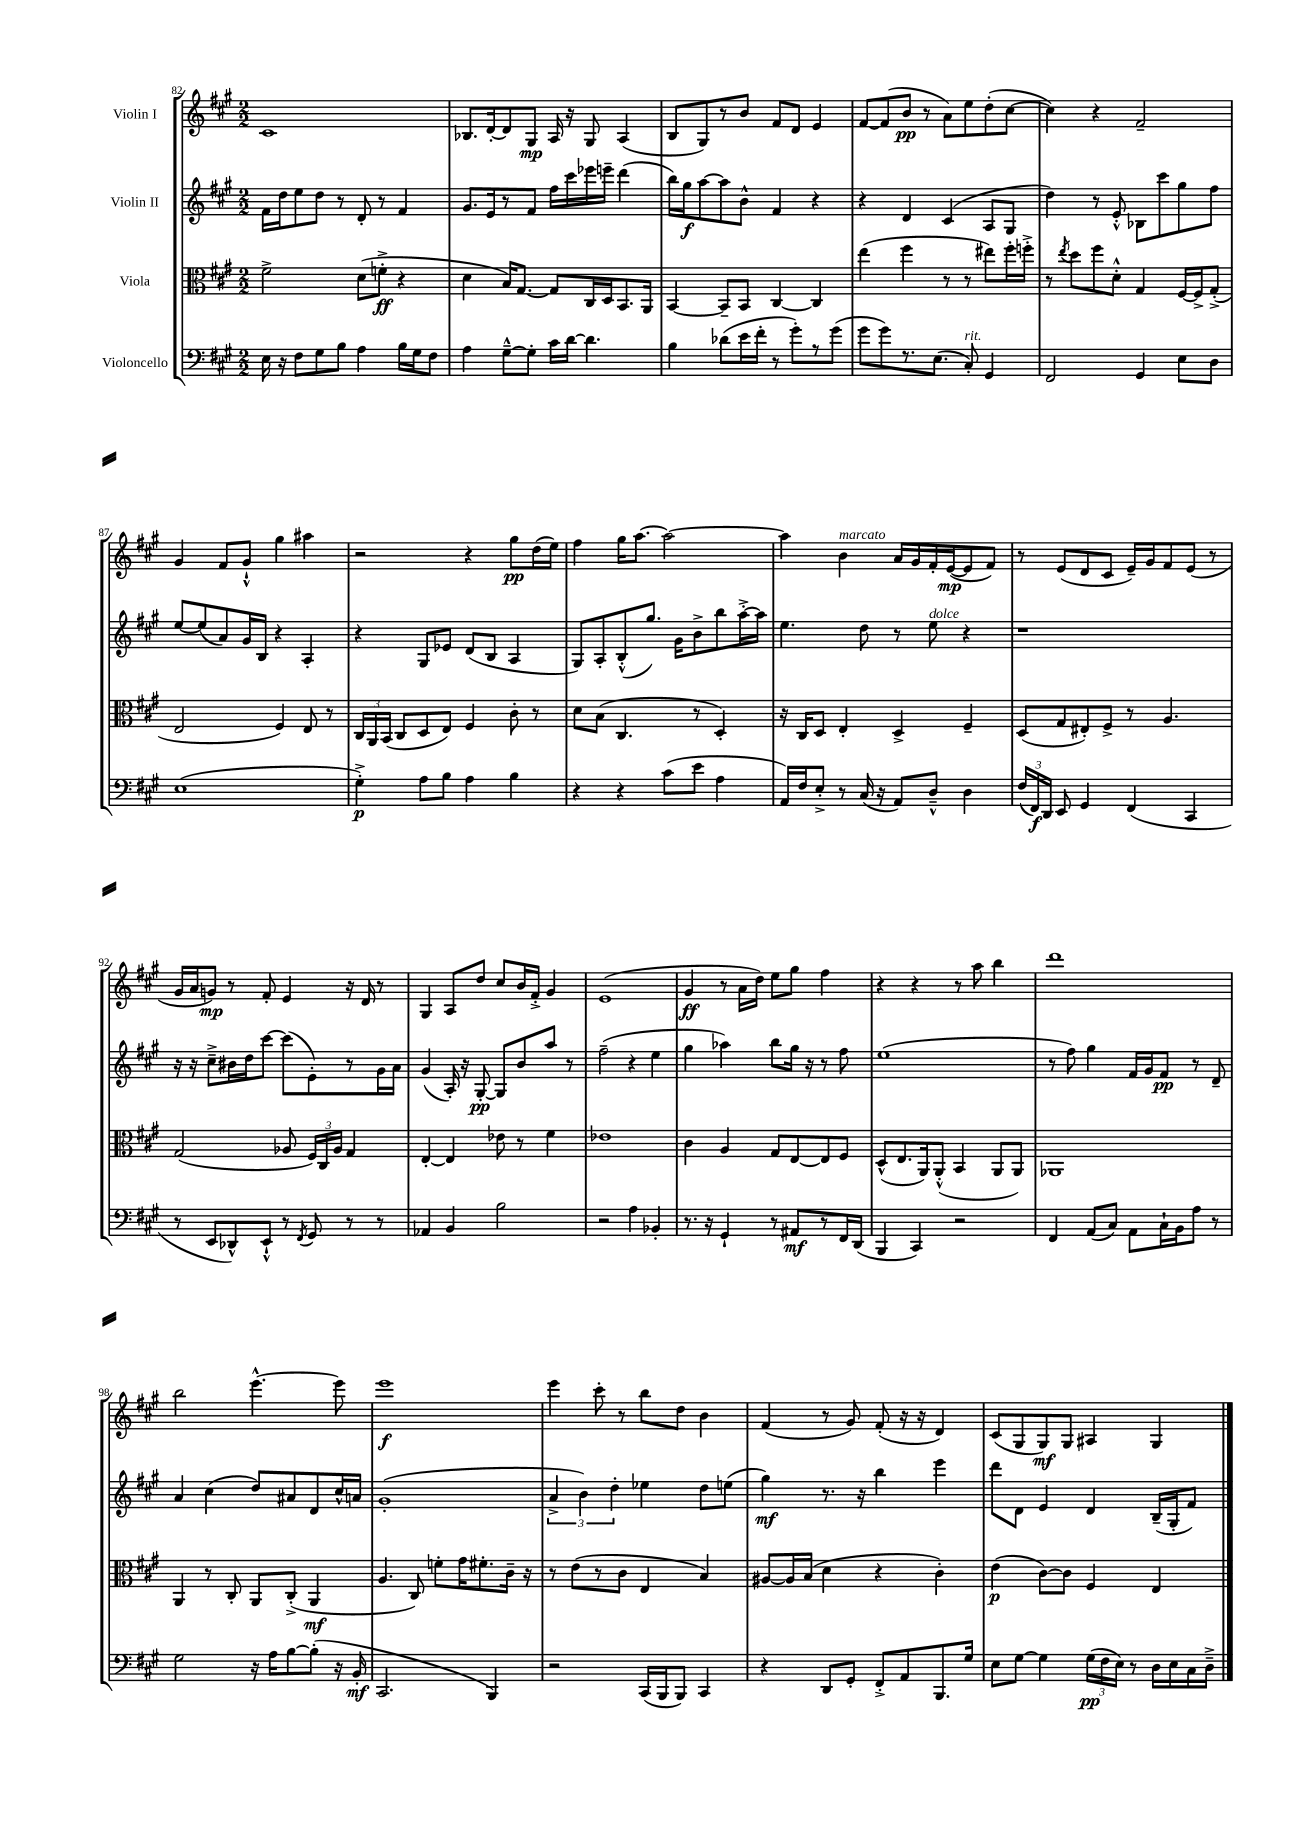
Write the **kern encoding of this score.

**kern	**kern	**kern	**kern
*staff4	*staff3	*staff2	*staff1
*clefF4	*clefC3	*clefG2	*clefG2
*k[f#c#g#]	*k[f#c#g#]	*k[f#c#g#]	*k[f#c#g#]
*M2/2	*M2/2	*M2/2	*M2/2
16E	2f#^	16f#	1c#
16r	.	16dd	.
8F#	.	8ee	.
8G#	.	8dd	.
8B	.	8r	.
4A	(8d	8d'	.
.	8f'^	8r	.
16B	4r	4f#	.
16G#	.	.	.
8F#	.	.	.
=	=	=	=
4A	4d	8.g#	8.B-
.	.	16e	[16d'
[8G#~^^	16B)	8r	8d]
.	[8.G#	.	.
8G#']	.	8f#	8G#
16c#	8G#]	16ff#	16A
[16d	.	16ccc#	16r
4.d]	16C#	16eee-	8G#
.	16D	16eee~	.
.	8.BB	(4ddd	(4A
.	16AA	.	.
=	=	=	=
4B	[4BB	16bb)	8B
.	.	16gg#	.
.	.	[8aa	8G#)
(8d-	8BB~]	8aa]	8r
16e	8BB	8b^^	8b
16f#'	.	.	.
8r	[4C#	4f#	8f#
8g#')	.	.	8d
8r	4C#]	4r	4e
(8g#	.	.	.
=	=	=	=
8g#	(4ee	4r	[8f#
8g#)	.	.	(8f#]
8.r	4ff#	4d	8b
.	.	.	8r
(8.E	.	.	.
.	8r	(4c#	8a)
8C#')	8r	.	8ee
4GG#	8ee#)	8A	(8dd'
.	16ff#'	8G#	[8cc#
.	16ff'^	.	.
=	=	=	=
2FF#	8r	4dd)	4cc#])
.	8qee	.	.
.	8dd	.	.
.	8ff#	8r	4r
.	8d'^^	8e'^^	.
4GG#	4G#	8B-	2f#~
.	.	8ccc#	.
8E	[16F#	8gg#	.
.	16F#^]	.	.
8D	(8G#'^	8ff#	.
=	=	=	=
(1E	2E	[8ee	4g#
.	.	(8ee]	.
.	.	8a)	8f#
.	.	16g#	8g#`^^
.	.	16B	.
.	4F#)	4r	4gg#
.	8E	4A'	4aa#
.	8r	.	.
=	=	=	=
4G#'^)	24C#	4r	2r
.	24AA	.	.
.	(24BB	.	.
.	8C#	.	.
8A	8D	8G#	.
8B	8E)	8e-	.
4A	4F#	(8d	4r
.	.	8B	.
4B	8c#'	4A	8gg#
.	8r	.	(16dd
.	.	.	16ee)
=	=	=	=
4r	8d	8G#)	4ff#
.	(8B	8A'	.
4r	4.C#	(8B'^^	16gg#
.	.	.	[8.aa
.	.	8.gg#)	.
(8c#	.	.	2aa_
.	.	16g#	.
8e	8r	8b^	.
4A	4D')	8bb	.
.	.	[16aa'^	.
.	.	16aa]	.
=	=	=	=
16AA)	16r	4.ee	4aa]
16F#	16C#	.	.
8E'^	8D	.	.
8r	4E'	.	4b
(16C#	.	8dd	.
16r	.	.	.
8AA)	4D^	8r	16a
.	.	.	16g#
8D~^^	.	8ee	16f#'
.	.	.	([16e
4D	4F#~	4r	8e]
.	.	.	8f#)
=	=	=	=
(24F#	(8D	1r	8r
24FF#)	.	.	.
24DD	.	.	.
8EE	8G#	.	(8e
4GG#	8E#')	.	8d
.	8F#^	.	8c#
(4FF#	8r	.	16e~)
.	.	.	16g#
.	4.A	.	8f#
4CC#	.	.	(8e
.	.	.	8r
=	=	=	=
8r	(2G#	16r	16g#
.	.	16r	16a
8EE	.	8cc#~^	8g)
8DD-^^)	.	16b#	8r
.	.	16dd	.
8EE`^^	.	[8ccc#	8f#'
8r	8A-	(8ccc#]	4e
8qFF#	.	.	.
8GG#	24F#)	8e')	.
.	24C#	.	.
.	24A-	.	.
8r	4G#	8r	16r
.	.	.	16d
8r	.	16g#	8r
.	.	16a	.
=	=	=	=
4AA-	[4E'	(4g#	4G#
4BB	4E]	16A')	8A
.	.	16r	.
.	.	[8G#'	8dd
2B	8e-	8G#]	8cc#
.	8r	8b	16b
.	.	.	16f#'^
.	4f#	8aa	4g#
.	.	8r	.
=	=	=	=
2r	1e-	(2ff#~	(1e
4A	.	4r	.
4BB-'	.	4ee	.
=	=	=	=
8.r	4c#	4gg#	4g#
16r	.	.	.
4GG#`	4A	4aa-)	8r
.	.	.	16a
.	.	.	16dd)
8r	8G#	8bb	8ee
8AA#	[8E	16gg#	8gg#
.	.	16r	.
8r	8E]	8r	4ff#
16FF#	8F#	8ff#	.
(16DD	.	.	.
=	=	=	=
4BBB	(8D^^	(1ee	4r
.	8.E	.	.
4CC#)	.	.	4r
.	16AA)	.	.
.	(8AA'^^	.	.
2r	4BB	.	8r
.	.	.	8aa
.	8AA	.	4bb
.	8AA)	.	.
=	=	=	=
4FF#	1AA-	8r	1ddd
.	.	8ff#)	.
(8AA	.	4gg#	.
8C#)	.	.	.
8AA	.	16f#	.
.	.	16g#	.
16C#`	.	8f#	.
16BB	.	.	.
8A	.	8r	.
8r	.	8d~	.
=	=	=	=
2G#	4AA	4a	2bb
.	8r	(4cc#	.
.	8C#'	.	.
16r	8AA	8dd)	[4.eee^^
16A	.	.	.
[8B	(8C#'^	8a#	.
(8B']	4AA	8d	.
16r	.	16cc#^^	8eee]
16BB'	.	16a	.
=	=	=	=
2.CC#	4.A	(1g#'	1eee
.	8C#)	.	.
.	8f'	.	.
.	16g#	.	.
.	8.f#'	.	.
4BBB)	.	.	.
.	16c#~	.	.
.	16r	.	.
=	=	=	=
2r	8r	6a^	4eee
.	(8e	.	.
.	.	6b)	.
.	8r	.	8ccc#'
.	.	6dd'	.
.	8c#	.	8r
(16CC#	4E	4ee-	8bb
16BBB	.	.	.
8BBB)	.	.	8dd
4CC#	4B)	8dd	4b
.	.	(8ee	.
=	=	=	=
4r	[8A#	4gg#)	(4f#
.	16A#]	.	.
.	(16B	.	.
8DD	4d	8.r	8r
8GG#'	.	.	8g#)
.	.	16r	.
8FF#'^	4r	4bb	(8f#'
8AA	.	.	16r
.	.	.	16r
8.BBB	4c#')	4eee	4d)
16G#	.	.	.
=	=	=	=
8E	(4e	8ddd	(8c#
[8G#	.	8d	8G#
4G#]	[8c#)	4e	8G#)
.	8c#]	.	8G#
(24G#	4F#	4d	4A#
24F#	.	.	.
24E)	.	.	.
8r	.	.	.
16D	4E	(16B~	4G#
16E	.	16G#'	.
16C#	.	8f#)	.
16D~^	.	.	.
==	==	==	==
*-	*-	*-	*-
